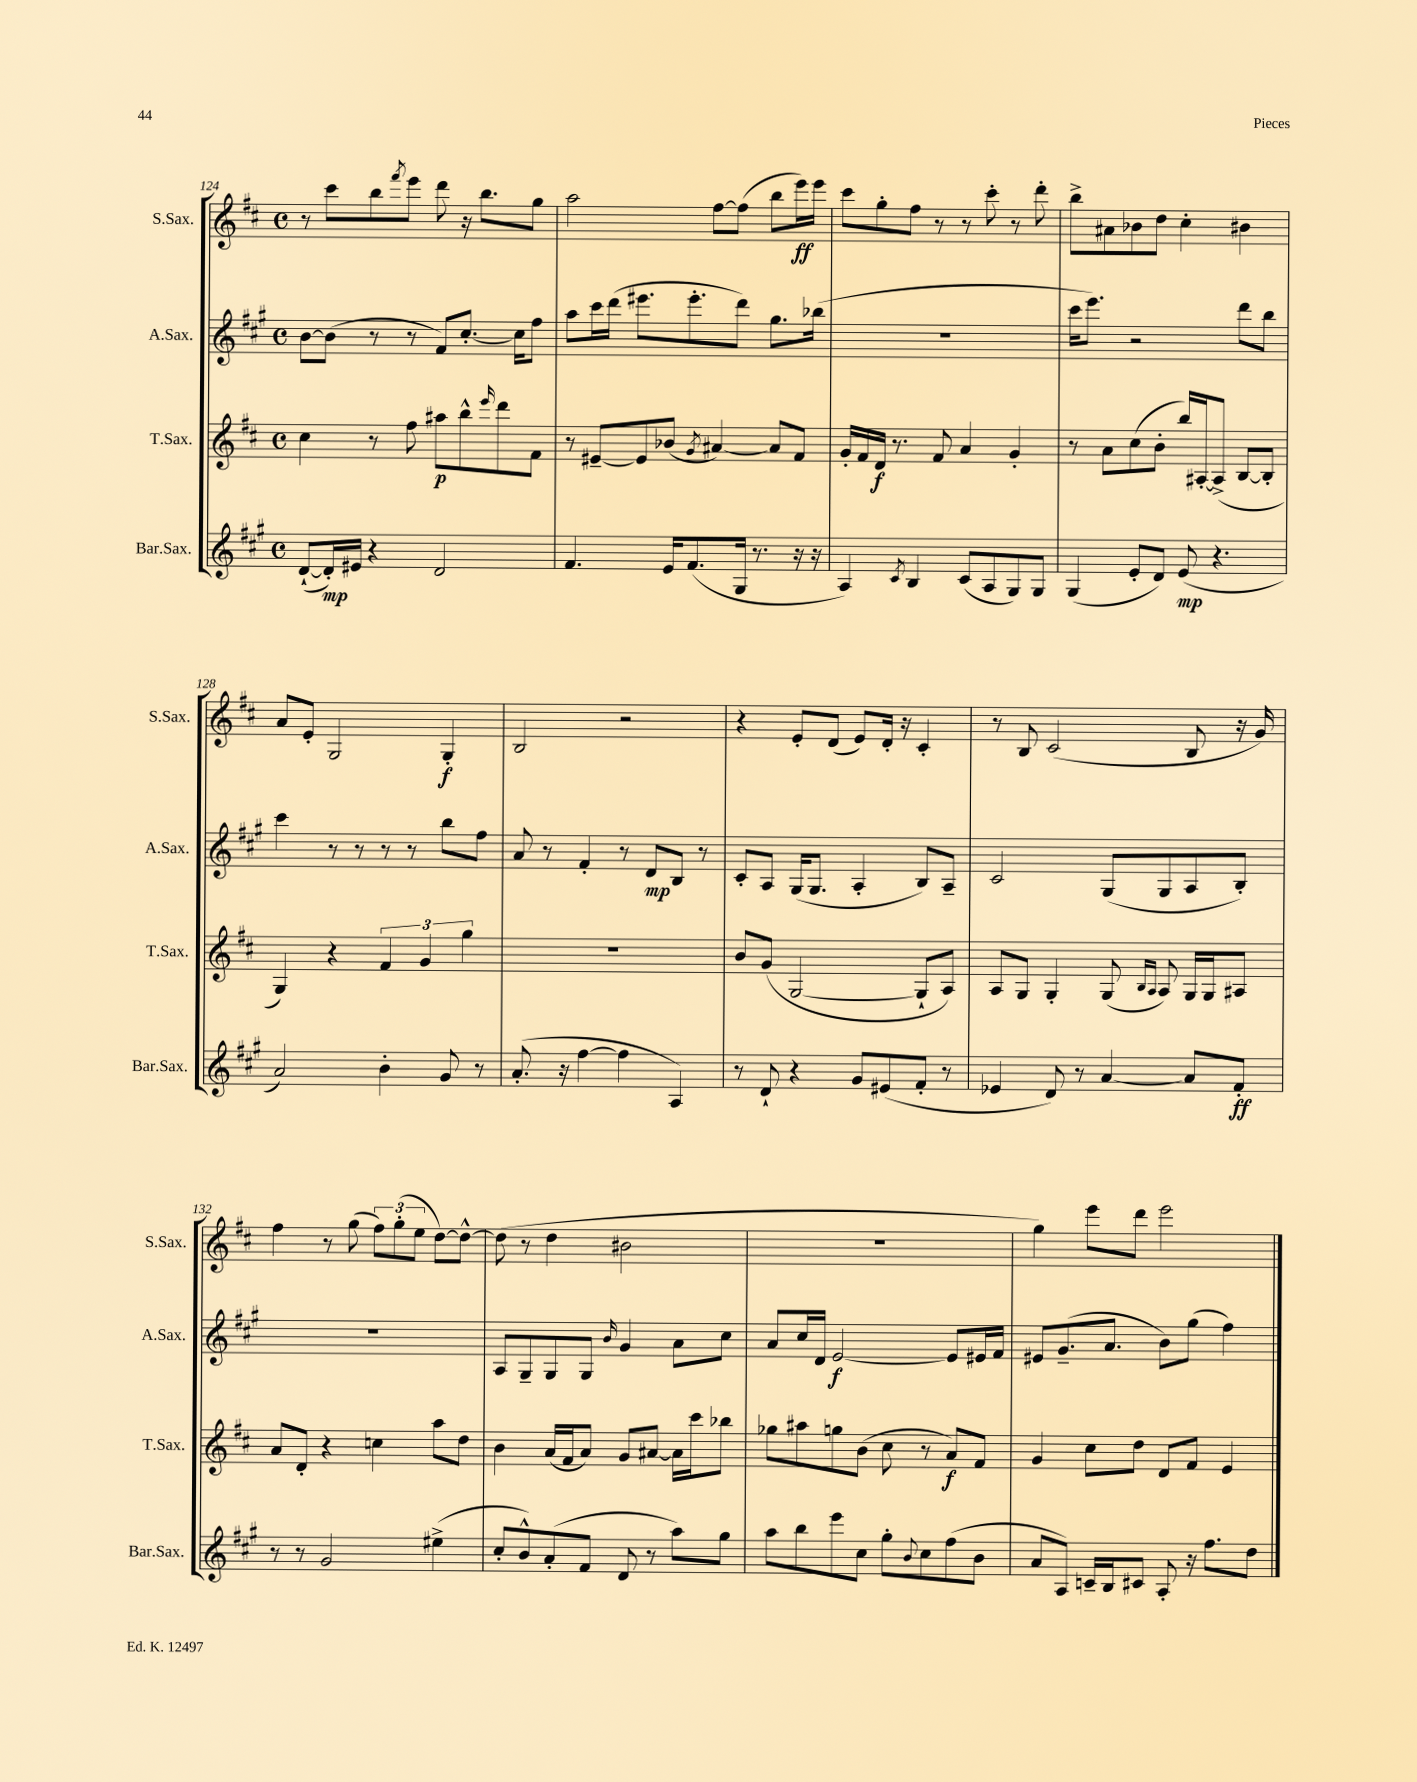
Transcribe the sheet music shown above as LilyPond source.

<<
\new StaffGroup <<
\new Staff = "s0" \with { instrumentName = "S.Sax." shortInstrumentName = "S.Sax." } {
    \clef treble \key d \major \defaultTimeSignature \time 4/4
    r8 cis'''8 b''8 \acciaccatura { fis'''8 } e'''8 d'''8 r16 b''8. g''8 |
    a''2 fis''8~ fis''8( b''8 e'''16\ff) e'''16 |
    cis'''8 g''8-. fis''8 r8 r8 cis'''8-. r8 d'''8-. |
    b''8-> ais'8 bes'8 d''8 cis''4-. bis'4 |
    a'8 e'8-. g2 g4-.\f |
    b2 r2 |
    r4 e'8-. d'8( e'8) d'16-. r16 cis'4-. |
    r8 b8 cis'2( b8 r16 g'16) |
    fis''4 r8 g''8( \tuplet 3/2 { fis''8) g''8-.( e''8 } d''8~) d''8~-^ |
    d''8( r8 d''4 bis'2 |
    R1 |
    g''4) e'''8 d'''8 e'''2 \bar "|." |
}
\new Staff = "s1" \with { instrumentName = "A.Sax." shortInstrumentName = "A.Sax." } {
    \clef treble \key a \major \defaultTimeSignature \time 4/4
    b'8~ b'8( r8 r8 fis'8) cis''8.~-. cis''16 fis''8 |
    a''8 cis'''16 d'''16( eis'''8. eis'''8.-. d'''8) gis''8. bes''16( |
    R1 |
    cis'''16 e'''8.) r2 d'''8 b''8 |
    cis'''4 r8 r8 r8 r8 b''8 fis''8 |
    a'8 r8 fis'4-. r8 d'8\mp b8 r8 |
    cis'8-. a8 gis16( gis8. a4-. b8) a8-- |
    cis'2 gis8( gis8 a8 b8-.) |
    R1 |
    a8 gis8-- gis8 gis8 \grace { b'16 } gis'4 a'8 cis''8 |
    a'8 cis''16 d'16 e'2~\f e'8 eis'16 fis'16 |
    eis'8 gis'8.--( a'8. b'8) gis''8( fis''4) \bar "|." |
}
\new Staff = "s2" \with { instrumentName = "T.Sax." shortInstrumentName = "T.Sax." } {
    \clef treble \key d \major \defaultTimeSignature \time 4/4
    cis''4 r8 fis''8 ais''8\p b''8-^ \grace { e'''16 } d'''8 fis'8 |
    r8 eis'8~-- eis'8 bes'8( \acciaccatura { g'8 } ais'4~) ais'8 fis'8 |
    g'16-. fis'16 d'16\f r8. fis'8 a'4 g'4-. |
    r8 a'8 cis''8( b'8-. b''16) ais16~-. ais8->( b8~ b8-. |
    g4) r4 \tuplet 3/2 { fis'4 g'4 g''4 } |
    R1 |
    b'8 g'8( g2~ g8-! a8) |
    a8 g8 g4-. g8( \grace { b16 a16 } a8) g16 g16 ais8 |
    a'8 d'8-. r4 c''4 a''8 d''8 |
    b'4 a'16( fis'16 a'8) g'8 ais'8~ ais'16 cis'''16 bes''8 |
    ges''8 ais''8 g''8 b'8( cis''8 r8 a'8\f) fis'8 |
    g'4 cis''8 d''8 d'8 fis'8 e'4 \bar "|." |
}
\new Staff = "s3" \with { instrumentName = "Bar.Sax." shortInstrumentName = "Bar.Sax." } {
    \clef treble \key a \major \defaultTimeSignature \time 4/4
    d'8~-!( d'16-.\mp) eis'16 r4 d'2 |
    fis'4. e'16 fis'8.( gis16 r8. r16 r16 |
    a4) \acciaccatura { cis'8 } b4 cis'8( a8 gis8) gis8 |
    gis4( e'8-. d'8) e'8\mp( r4. |
    a'2) b'4-. gis'8 r8 |
    a'8.-.( r16 fis''4~ fis''4 a4) |
    r8 d'8-! r4 gis'8 eis'8( fis'8-. r8 |
    ees'4 d'8) r8 a'4~ a'8 fis'8-.\ff |
    r8 r8 gis'2 eis''4->( |
    cis''8-. b'8-^) a'8-.( fis'8 d'8 r8 a''8) gis''8 |
    a''8 b''8 e'''8 cis''8 gis''8-. \appoggiatura { b'8 } cis''8 fis''8( b'8 |
    a'8 a8) c'16-- b16 cis'8 a8-. r16 fis''8. d''8 \bar "|." |
}
>>
>>
\layout { \context { \Score currentBarNumber = #124 } }
